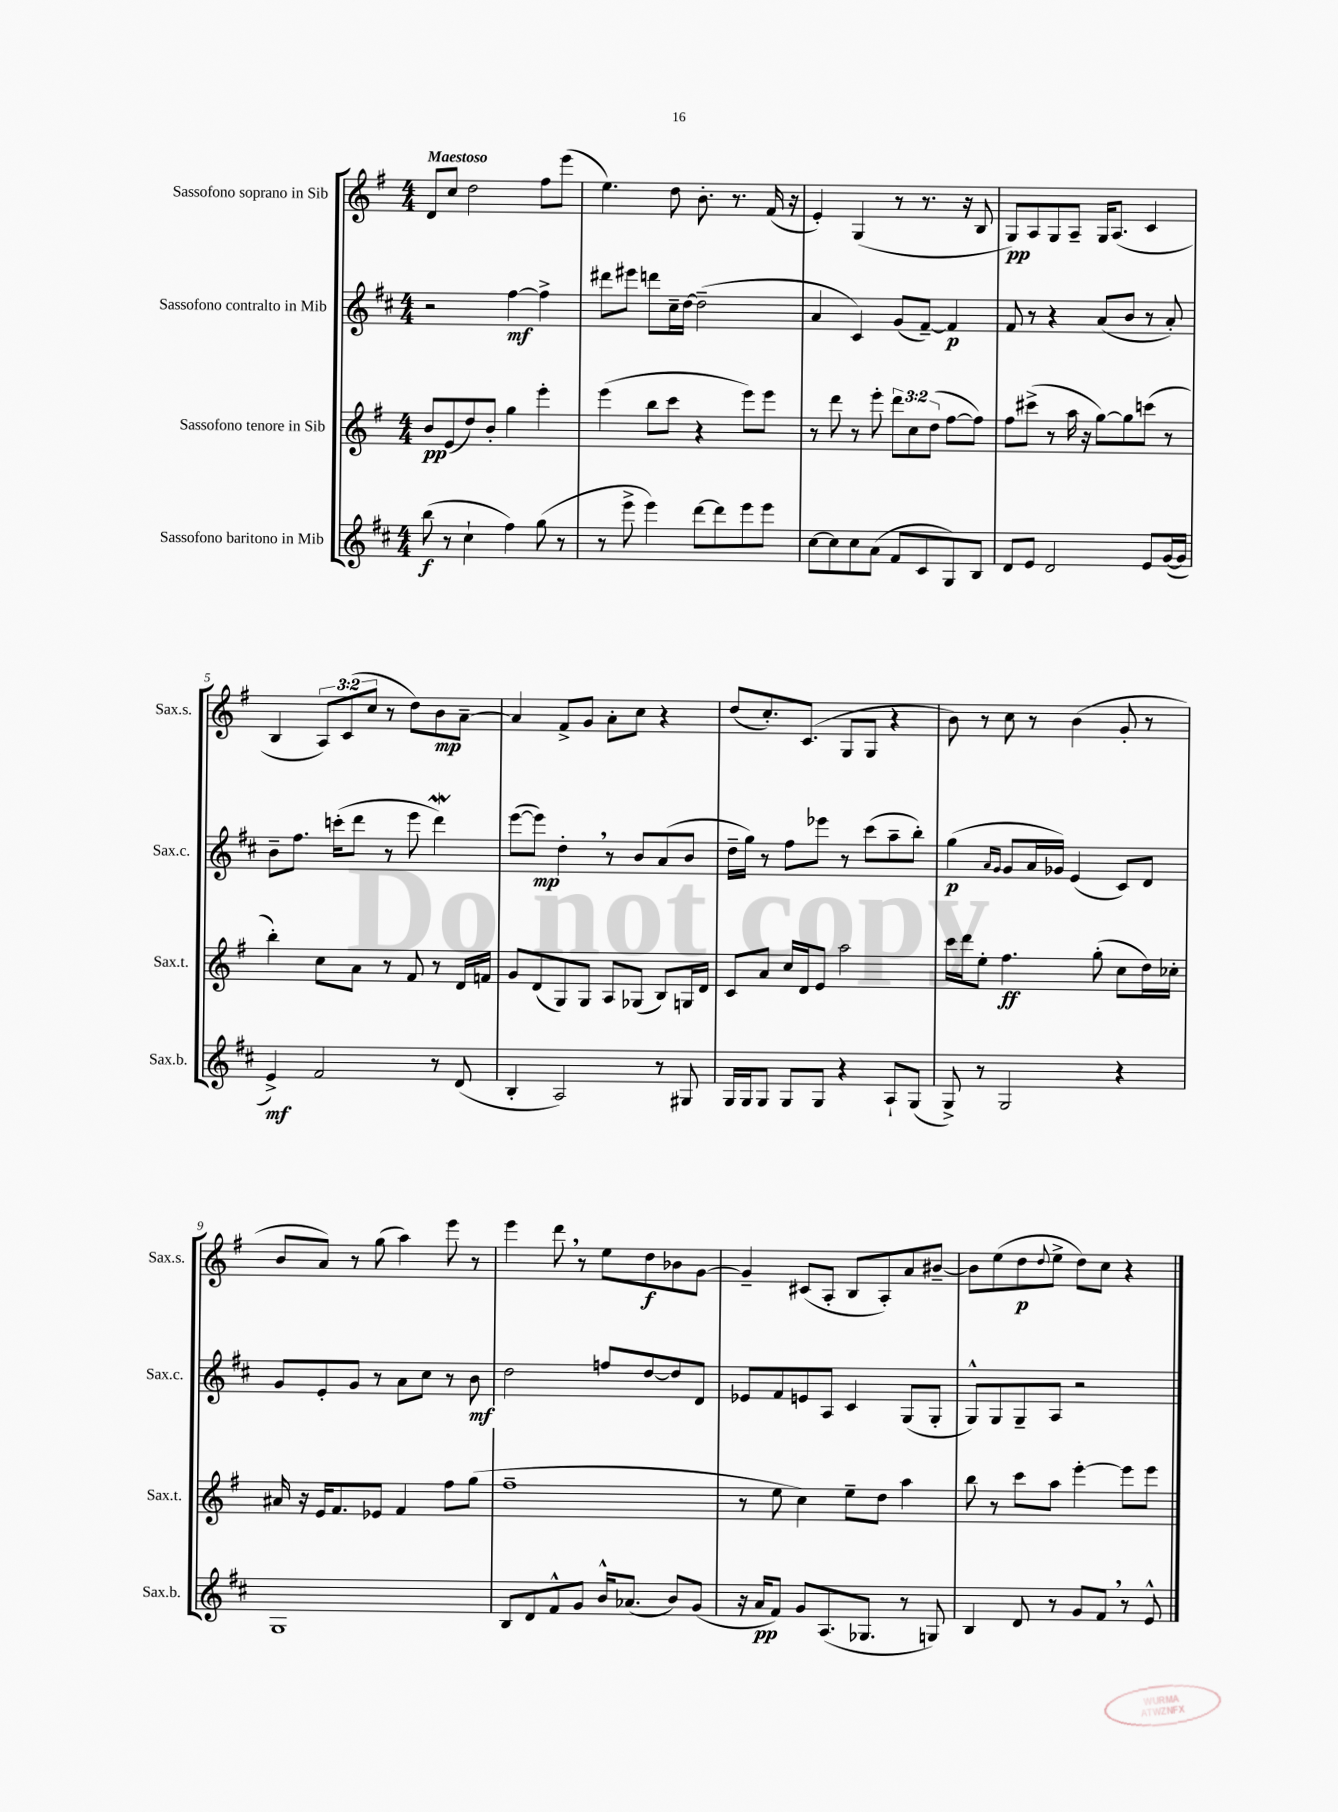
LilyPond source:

<<
\new StaffGroup <<
\new Staff = "s0" \with { instrumentName = "Sassofono soprano in Sib" shortInstrumentName = "Sax.s." } {
    \clef treble \key g \major \numericTimeSignature \time 4/4 \override Staff.TupletNumber.text = #tuplet-number::calc-fraction-text \tempo "Maestoso"
    d'8 c''8 d''2 fis''8 e'''8( |
    e''4.) d''8 b'8.-. r8. fis'16( r16 |
    e'4-.) g4( r8 r8. r16 b8 |
    g8\pp) a8 g8 a8-- g16 a8.( c'4 |
    b4 \tuplet 3/2 { a8) c'8( c''8 } r8 d''8) b'8\mp a'8~-- |
    a'4 fis'8-> g'8 a'8-. c''8 r4 |
    d''8( c''8.-.) c'8.( g8 g8 r4 |
    b'8) r8 c''8 r8 b'4( g'8-. r8 |
    b'8 a'8) r8 g''8( a''4) e'''8 r8 |
    e'''4 d'''8 \breathe r8 e''8 d''8\f bes'8 g'8~ |
    g'4-- cis'8( a8-. b8 a8-.) a'8 bis'8~-- |
    bis'8 e''8( d''8\p \appoggiatura { d''8 } e''8-> d''8) c''8 r4 \bar "|." |
}
\new Staff = "s1" \with { instrumentName = "Sassofono contralto in Mib" shortInstrumentName = "Sax.c." } {
    \clef treble \key d \major \numericTimeSignature \time 4/4
    r2 fis''4~\mf fis''4-> |
    dis'''8 eis'''8 d'''8 cis''16-- d''16~ d''2--( |
    a'4 cis'4) g'8( fis'8~--) fis'4\p |
    fis'8 r8 r4 a'8( b'8 r8 a'8-.) |
    b'8-- fis''8. c'''16-.( d'''8 r8 e'''8 d'''4\mordent) |
    e'''8~( e'''8\mp) d''4-. \breathe r8 b'8 a'8( b'8 |
    d''16-- g''16) r8 fis''8 ees'''8 r8 cis'''8( a''8-- b''8-.) |
    g''4\p( \grace { a'16 g'16 } g'8 a'16 ges'16) e'4( cis'8) d'8 |
    g'8 e'8-. g'8 r8 a'8 cis''8 r8 b'8\mf |
    d''2 f''8 d''8~ d''8 d'8 |
    ees'8 fis'8 e'8 a8 cis'4 g8( g8-. |
    g8-^) g8 g8-- a8 r2 \bar "|." |
}
\new Staff = "s2" \with { instrumentName = "Sassofono tenore in Sib" shortInstrumentName = "Sax.t." } {
    \clef treble \key g \major \numericTimeSignature \time 4/4 \override Staff.TupletNumber.text = #tuplet-number::calc-fraction-text
    b'8\pp e'8( d''8) b'8-. g''4 e'''4-. |
    e'''4( b''8 c'''8 r4 e'''8) e'''8 |
    r8 d'''8 r8 e'''8-. \tuplet 3/2 { d'''8 c''8 d''8( } fis''8~ fis''8) |
    fis''8 cis'''8->( r8 a''16 r16 g''8~) g''8 c'''8( r8 |
    b''4-.) c''8 a'8 r8 fis'8 r8 d'16 f'16 |
    g'8 d'8( g8) g8 a8 ges8( b8) g16 d'16 |
    c'8 a'8 c''16 d'16 e'8 a''2 |
    c'''16 d'''16 e''8-. fis''4.\ff g''8-.( c''8 d''16) ces''16-. |
    ais'16 r16 e'16 fis'8. ees'8 fis'4 fis''8 g''8( |
    fis''1-- |
    r8 e''8 c''4) e''8-- d''8 a''4 |
    b''8 r8 c'''8 a''8 e'''4~-. e'''8 e'''8 \bar "|." |
}
\new Staff = "s3" \with { instrumentName = "Sassofono baritono in Mib" shortInstrumentName = "Sax.b." } {
    \clef treble \key d \major \numericTimeSignature \time 4/4
    b''8\f( r8 cis''4-! fis''4) g''8( r8 |
    r8 e'''8-> e'''4) d'''8~ d'''8 e'''8 e'''8 |
    cis''8~ cis''8 cis''8 a'8( fis'8 cis'8 g8) b8 |
    d'8 e'8 d'2 e'8 g'16~( g'16 |
    e'4->\mf) fis'2 r8 d'8( |
    b4-. a2) r8 gis8 |
    g16 g16 g8 g8 g8 r4 a8-! g8( |
    g8->) r8 g2 r4 |
    g1 |
    b8 d'8 fis'8-^ g'8 b'16-^ aes'8.( b'8) g'8( |
    r16 a'16\pp fis'8) g'8 a8.( ges8. r8 g8) |
    b4 d'8 r8 g'8 fis'8 \breathe r8 e'8-^ \bar "|." |
}
>>
>>
